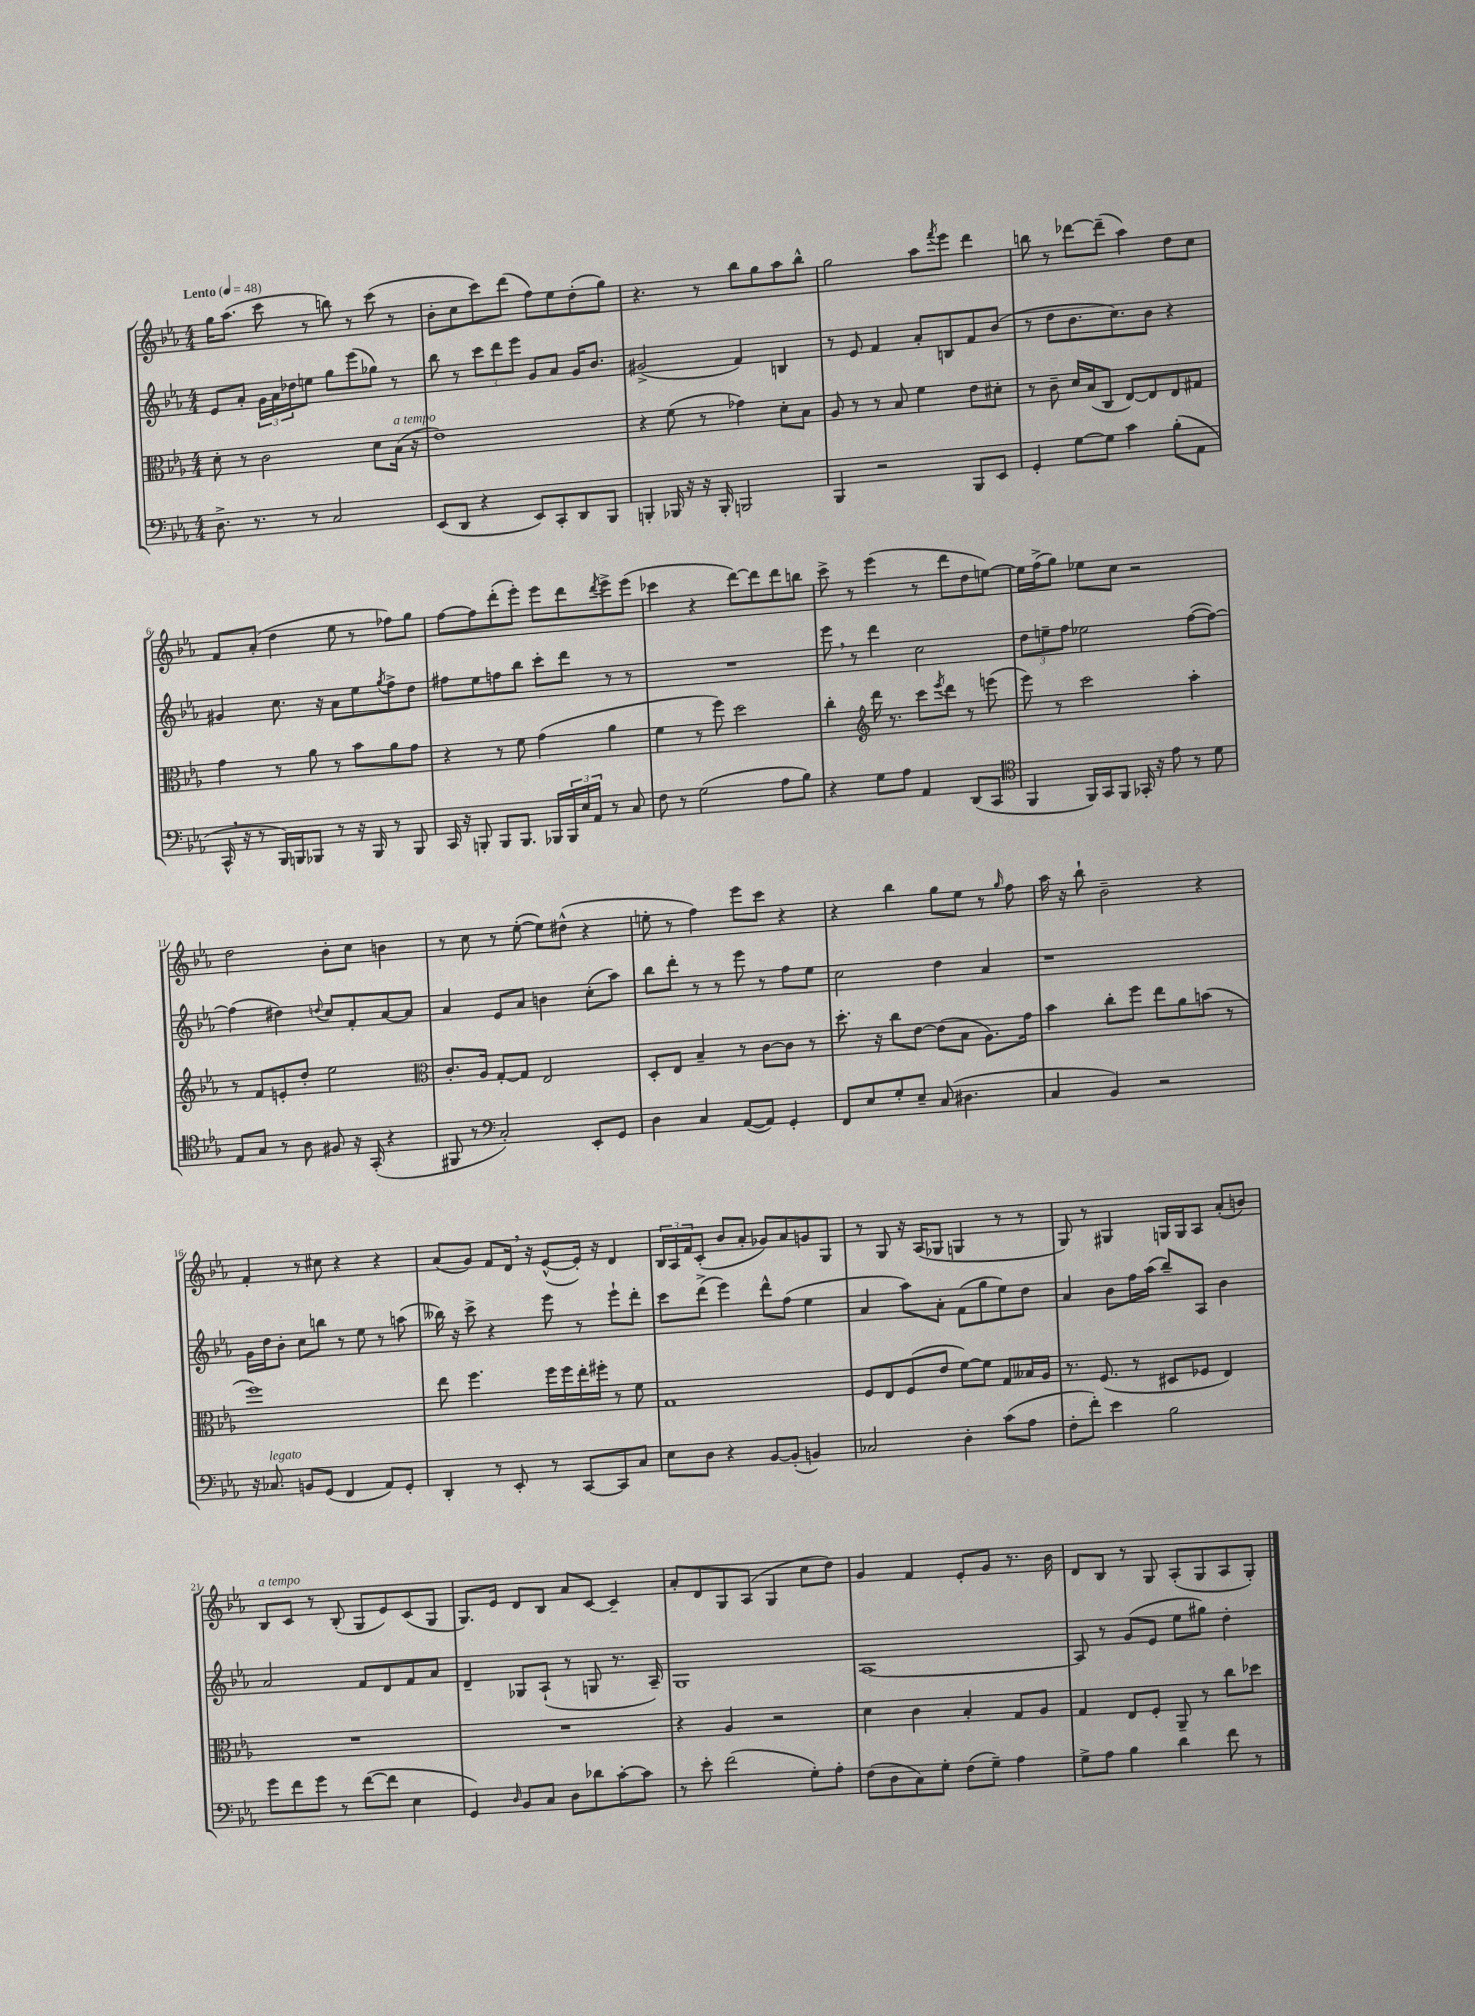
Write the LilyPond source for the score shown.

<<
\new StaffGroup <<
\new Staff = "s0" {
    \clef treble \key ees \major \numericTimeSignature \time 4/4 \tempo "Lento" 4 = 48
    g''16 aes''8.( c'''8 r8 b''8) r8 c'''8( r8 |
    bes'8-. c''8 c'''8) d'''8( f''8) ees''8 d''8-.( g''8) |
    r4. r8 bes''8 g''8 aes''8 bes''8-^ |
    g''2 aes''8 \acciaccatura { f'''8 } ees'''8 d'''4 |
    b''8 r8 des'''8~ des'''8--( aes''4) d''8 c''8 |
    f'8 aes'8-.( d''4 ees''8 r8 fes''8) g''8 |
    f''8~ f''8 d'''8-.( ees'''8-.) ees'''8 d'''8 \acciaccatura { d'''8 } ees'''8-> ees'''8( |
    ces'''4 r4 d'''8~) d'''8 d'''8 b''8 |
    c'''8-> r8 ees'''4( r8 d'''8 d''8 e''8~) |
    e''16 f''16->( g''8) ees''8 c''8 r2 |
    d''2 bes'8-. c''8 b'4 |
    r8 c''8 r8 ees''8~-.( ees''8) dis''8-^( r4 |
    e''8-. r8 f''4) ees'''8 c'''8 r4 |
    r4 bes''4 g''8 ees''8 r8 \grace { g''16 } f''8 |
    aes''16 r16 bes''8-! bes'2-- r4 |
    f'4-. r8 cis''8 r4 r4 |
    aes'8( g'8) f'8 d'16 \breathe r16 ees'8~-^( ees'16-.) r16 d'4 |
    \tuplet 3/2 { bes16 aes16 f'16 } c'8-.( bes'8 aes'8-. ges'8) aes'8 g'8 g8 |
    r8 g8 r16 aes16( ges8 g4 r8 r8 |
    g8) r8 gis4 g16 g16 aes8 aes'8-.( b'8) |
    bes8^\markup { \italic "a tempo" } c'8 r8 bes8-.( g8 ees'8) c'8( g8 |
    g8.) ees'16 d'8 bes8 aes'8 c'8~ c'4-- |
    aes'8-. d'8 g8 aes8( g4 c''8 d''8) |
    g'4 f'4 ees'8-. g'8 r8. bes'16 |
    d'8 bes8 r8 g8 aes8-.( g8 aes8 g8-.) \bar "|." |
}
\new Staff = "s1" {
    \clef treble \key ees \major \numericTimeSignature \time 4/4
    ees'8 aes'8-. \tuplet 3/2 { g'16 aes'16 des''16 } e''8 g''8 ees'''8( ges''8) r8 |
    bes''8 r8 \tuplet 3/2 { c'''8 d'''8 ees'''8 } g'8 aes'8 g'16 bes'8. |
    gis'2->( f'4) b4 |
    r8 ees'8 f'4 aes'8-. b8 f'8 bes'8( |
    r8 d''8 bes'8. c''8.) bes'8 r4 |
    gis'4 c''8. r16 aes'8 ees''8 \acciaccatura { g''8 } f''8-> d''8 |
    fis''8 ees''8 f''8 bes''8 c'''8-. d'''8 r8 r8 |
    R1 |
    ees'''8 \breathe r8 d'''4 c''2 |
    \tuplet 3/2 { d''8 e''8-- f''8 } ees''2 f''8~( f''8~) |
    f''4( dis''4) \appoggiatura { d''8 } c''8 f'8-. aes'8~ aes'8 |
    aes'4 ees'8 aes'8 b'4 c''8-.( aes''8) |
    bes''8 d'''8-. r8 r8 ees'''8 r8 f''8 ees''8 |
    c''2 d''4 aes'4 |
    r1 |
    g'16 d''16 bes'8-. c''8 b''8 r8 ees''8 r8 a''8( |
    beses''16) r16 c'''8-> r4 ees'''8 r8 ees'''8-! d'''8-. |
    c'''8 d'''8->( ees'''4) d'''8-^ f''8( ees''4 |
    aes'4 aes''8) aes'8-. f'8( g''8 ees''8) d''8 |
    aes'4 bes'8 f''16 aes''16( bes''8--) aes8 bes'4 |
    aes'2 f'8 d'8 f'8 aes'8 |
    d'4-- ges8 aes8-!( r8 g8 r8. aes16--) |
    g1 |
    aes1~ |
    aes8 r8 g'8( ees'8 ees''8 gis''8) d''4-. \bar "|." |
}
\new Staff = "s2" {
    \clef alto \key ees \major \numericTimeSignature \time 4/4
    d'8-. r8 c'2 d'8 bes16^\markup { \italic "a tempo" }( r16 |
    ees'1) |
    r4 f'8( r8 ges'4) d'8-. bes8 |
    aes8 r8 r8 bes8 f'4 ees'8 dis'8-. |
    r8 c'8-- d'16 bes16( c8 ees8~) ees8 ees8 gis8 |
    g'4 r8 aes'8 r8 bes'8 aes'8 g'8 |
    r4 r8 f'8 g'4( aes'4 |
    f'4 r8 f''8) d''2 |
    c''4-. \clef treble d'''16 r8. c'''8 \acciaccatura { ees'''8 } d'''8 r8 e'''8( |
    ees'''8) r8 c'''2 aes''4-. |
    r8 f'8 e'8-. d''8-. ees''2 |
    \clef alto c'8.-. aes16 g8~-. g8 ees2 |
    d8-. ees8 bes4-- r8 c'8~ c'8 r8 |
    d''8.-. r16 c''8 ees'8~ ees'8( bes8 aes8.) g'16 |
    bes'4 c''8-. f''8 ees''8 aes'8 b'8( r8 |
    f''1) |
    ees''8 f''4. f''16 f''16 ees''16-. fis''16-. r8 f'8 |
    g1 |
    f8 ees8 f8( ees'8 f'8~) f'8 g8 beses16 aes16 |
    r8. f8.( r8 dis8 fes8 ees4) |
    R1 |
    R1 |
    r4 aes4 r2 |
    d'4 c'4 bes4-. g8 aes8 |
    g4 ees8 f8-. aes,8-- r8 c''8 des''8 \bar "|." |
}
\new Staff = "s3" {
    \clef bass \key ees \major \numericTimeSignature \time 4/4
    d8.-> r8. r8 c2 |
    ees,8( d,8 r4 ees,8) c,8-. d,8 bes,,8 |
    b,,4-. bes,,16 r16 r16 bes,,16-. b,,2 |
    bes,,4 r2 bes,,8 ees,8 |
    g,4-. g8~ g8 c'4 bes8-.( aes,8 |
    c,16-^ \breathe r16 r8 bes,,16) b,,16 bes,,8 r8 r16 bes,,16 r8 bes,,8 |
    c,16 r16 b,,8-. b,,8 b,,8. bes,,16 \tuplet 3/2 { bes,,16 ees16 aes,16 } r8 c8 |
    f8 r8 g2( aes8 bes8) |
    r4 g8 aes8 aes,4 d,8( c,8 |
    \clef tenor f,4 f,16) g,16 f,8 ges,16-. r16 ees'8 r8 d'8 |
    ees8 g8 r8 aes8 fis8 r16 g,16-.( r4 |
    fis,8 r8 \clef bass c2-.) ees,8-. g,8 |
    d4 c4 aes,8~( aes,8) g,4-. |
    f,8 ees8 g8-. ees8-- c8( dis4. |
    c4 bes,4) r2 |
    r16 ces8.^\markup { \italic "legato" } b,8 g,8( f,4 aes,8) g,8-. |
    d,4-. r8 ees,8-. r8 c,8~ c,8 c8 |
    ees8 d8 r4 bes,8~ bes,8-.( b,4) |
    ces2 d4-. c'8( aes8 |
    f8-. f'8-.) ees'4 bes2 |
    g'8 f'8 g'8 r8 f'8~( f'8 ees4 |
    g,4) \grace { d16 } bes,8 c8 d8 des'8 c'8~-. c'8 |
    r8 ees'8-. f'2( g8-.) aes8-. |
    f8( d8 c8) g8-. f8( g8--) aes4 |
    g8-> aes8 bes4 d'4 f'8 r8 \bar "|." |
}
>>
>>
